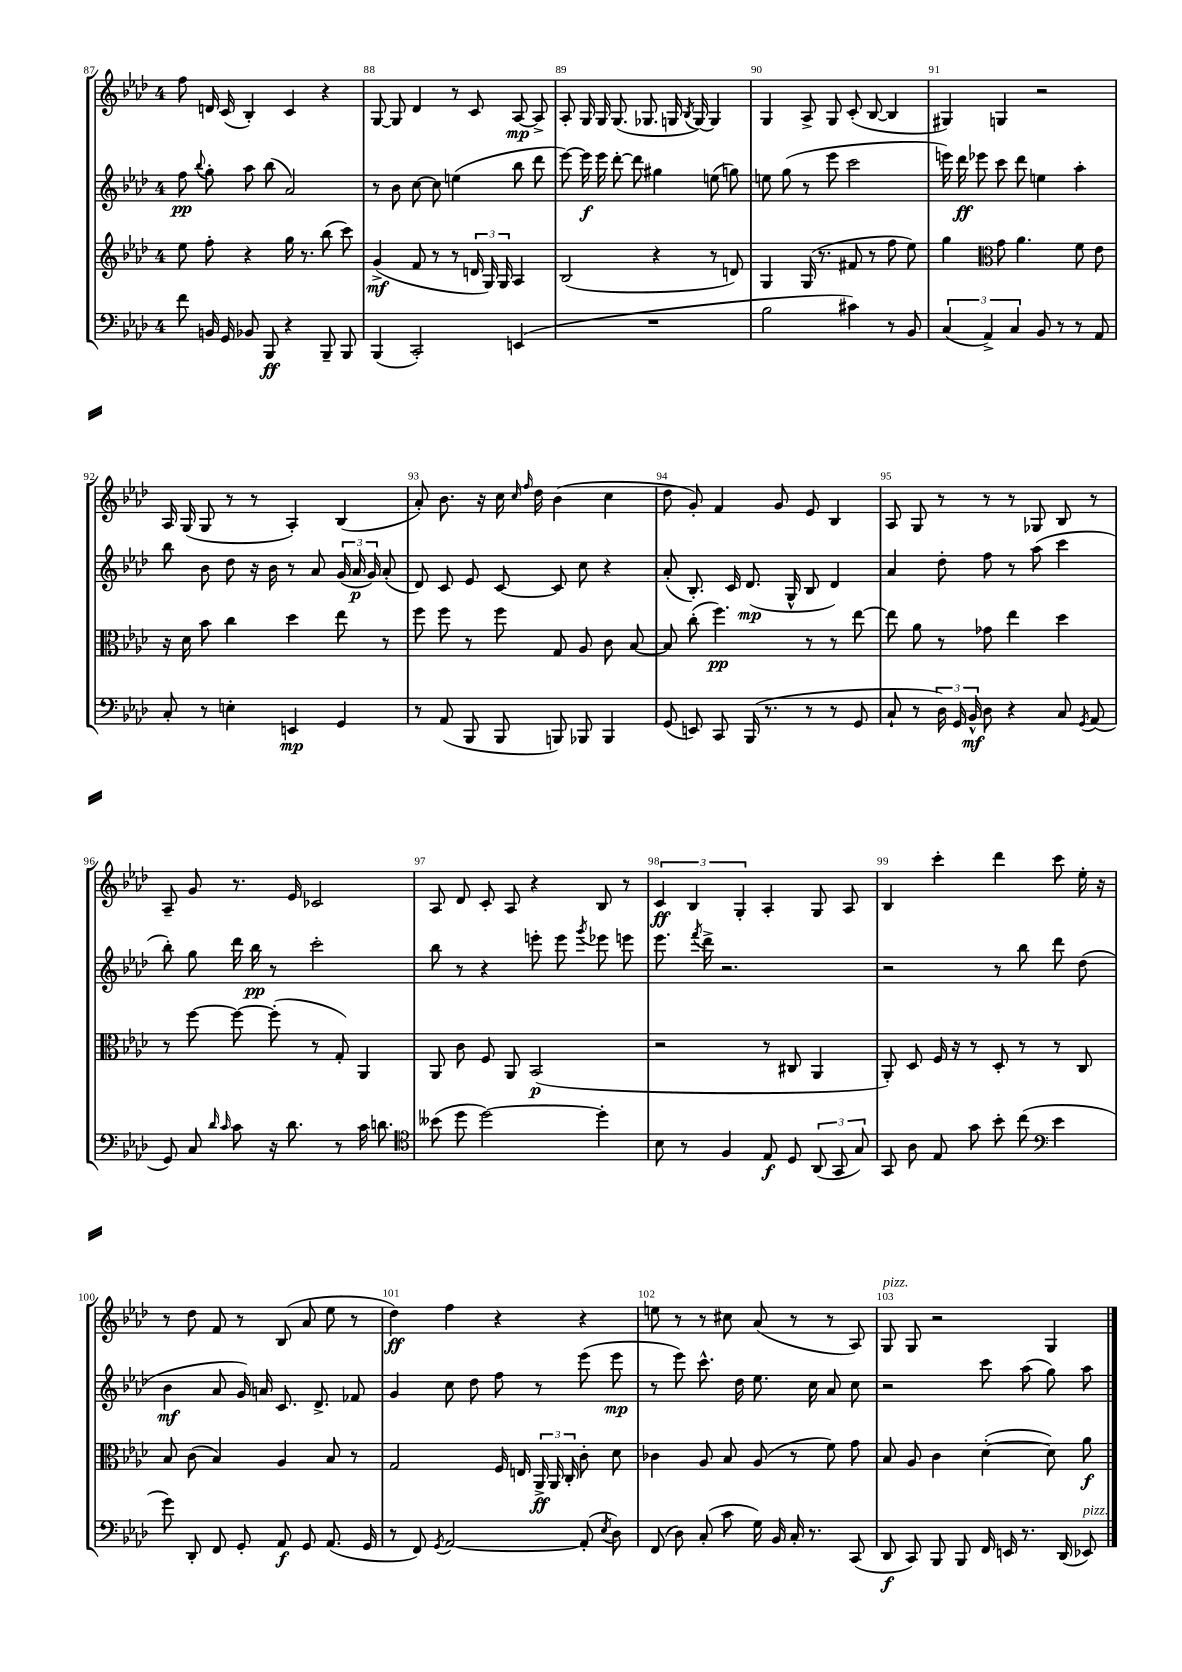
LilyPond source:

<<
\new StaffGroup <<
\new Staff = "s0" {
    \clef treble \key aes \major \once \override Staff.TimeSignature.style = #'single-digit \time 4/4
    \autoBeamOff f''8 d'16 c'16( bes4-.) c'4 r4 |
    g8~ g8 des'4 r8 c'8 aes8~\mp aes8-> |
    aes8-. g16 g16 g8.( ges8. g16 \acciaccatura { bes8 } g16~) g4 |
    g4 aes8-> g8 c'8-.( bes8~ bes4 |
    gis4) g4 r2 |
    aes16 g16( g8 r8 r8 aes4-.) bes4( |
    aes'8-.) bes'8. r16 c''16 \grace { c''16 f''16 } des''16 bes'4( c''4 |
    des''8 g'8-.) f'4 g'8 ees'8 bes4 |
    aes8 g8 r8 r8 r8 ges8 bes8 r8 |
    aes8-- g'8 r8. ees'16 ces'2 |
    aes8 des'8 c'8-. aes8 r4 bes8 r8 |
    \tuplet 3/2 { c'4\ff bes4 g4-. } aes4-. g8 aes8 |
    bes4 c'''4-. des'''4 c'''8 ees''16-. r16 |
    r8 des''8 f'8 r8 bes8( aes'8 ees''8 r8 |
    des''4\ff) f''4 r4 r4 |
    e''8 r8 r8 cis''8 aes'8( r8 r8 aes8) |
    g8^\markup { \italic "pizz." } g8 r2 g4 \bar "|." |
}
\new Staff = "s1" {
    \clef treble \key aes \major \once \override Staff.TimeSignature.style = #'single-digit \time 4/4
    \autoBeamOff f''8\pp \appoggiatura { bes''8 } g''8-. aes''8 bes''8( aes'2) |
    r8 bes'8 c''8~ c''8 e''4( bes''8 des'''8 |
    ees'''8~) ees'''16\f ees'''16 des'''8~-. des'''8 gis''4 e''8( g''8) |
    e''8 g''8( r8 ees'''8 c'''2 |
    e'''16) des'''16\ff ees'''8 c'''8 des'''8 e''4 aes''4-. |
    bes''8 bes'8 des''8 r16 bes'16 r8 aes'8 \tuplet 3/2 { g'16( aes'16\p g'16) } aes'8-.( |
    des'8) c'8 ees'8 c'8~ c'8 c''8 r4 |
    aes'8-.( bes8.-.) c'16 des'8.\mp( g16-^ bes8 des'4) |
    aes'4 des''8-. f''8 r8 aes''8( c'''4 |
    bes''8-.) g''8 des'''16 bes''16\pp r8 c'''2-. |
    bes''8 r8 r4 e'''8-. e'''8 \acciaccatura { g'''8 } ees'''8 e'''8 |
    ees'''8. \acciaccatura { f'''8 } des'''16-> r2. |
    r2 r8 bes''8 des'''8 des''8( |
    bes'4\mf aes'8 g'16) a'16 c'8. des'8.-> fes'8 |
    g'4 c''8 des''8 f''8 r8 ees'''8( ees'''8\mp |
    r8 ees'''8) c'''8.-^ des''16 ees''8. c''16 aes'8 c''8 |
    r2 c'''8 aes''8( g''8) aes''8 \bar "|." |
}
\new Staff = "s2" {
    \clef treble \key aes \major \once \override Staff.TimeSignature.style = #'single-digit \time 4/4
    \autoBeamOff ees''8 f''8-. r4 g''16 r8. bes''8( c'''8) |
    g'4->\mf( f'8 r8 r8 \tuplet 3/2 { d'16 g16) g16 } aes4 |
    bes2( r4 r8 d'8) |
    g4 g16( r8. fis'8 r8 f''8 ees''8) |
    g''4 \clef alto g'8 aes'4. f'8 ees'8 |
    r16 des'16 bes'8 c''4 des''4 ees''8 r8 |
    f''8 f''8 r8 f''8 g8 aes8 c'8 bes8~ |
    bes8 c''8-.( f''4.\pp) r8 r8 ees''8~ |
    ees''8 aes'8 r8 ges'8 ees''4 des''4 |
    r8 f''8~ f''8~ f''8-.( r8 g8-.) aes,4 |
    aes,8 c'8 f8 aes,8 bes,2\p( |
    r2 r8 cis8 aes,4 |
    aes,8-.) des8 f16 r16 r8 des8-. r8 r8 c8 |
    bes8 c'8( bes4) aes4 bes8 r8 |
    g2 f16 e16 \tuplet 3/2 { aes,16->\ff aes,16 c16-. } c'8-. des'8 |
    ces'4 aes8 bes8 aes8( r8 f'8) g'8 |
    bes8 aes8 c'4 des'4~-.( des'8) aes'8\f \bar "|." |
}
\new Staff = "s3" {
    \clef bass \key aes \major \once \override Staff.TimeSignature.style = #'single-digit \time 4/4
    \autoBeamOff f'8 b,16 g,16 bes,8 bes,,8\ff r4 bes,,8-- bes,,8 |
    bes,,4( c,2-.) e,4( |
    R1 |
    bes2 cis'4) r8 bes,8 |
    \tuplet 3/2 { c4( aes,4->) c4 } bes,8 r8 r8 aes,8 |
    c8-. r8 e4-. e,4\mp g,4 |
    r8 aes,8( bes,,8 bes,,8 b,,8) bes,,8 bes,,4 |
    g,8( e,8) c,8 bes,,16( r8. r8 r8 g,8 |
    c8-! r8 \tuplet 3/2 { des16) g,16 bes,16-^\mf } des8 r4 c8 \acciaccatura { g,8 } aes,8( |
    g,8) c8 \grace { des'16 c'16 } c'8 r16 des'8. r8 c'16 d'8. |
    \clef tenor beses'8( des''8 des''2~) des''4-. |
    bes8 r8 f4 ees8\f des8 \tuplet 3/2 { aes,8( g,8 g8) } |
    g,8 aes8 ees8 g'8 bes'8-. c''8( \clef bass ees'4 |
    g'8) des,8-. f,8 g,8-. aes,8\f g,8 aes,8.( g,16 |
    r8 f,8) \acciaccatura { g,8 } aes,2~ aes,8-.( \acciaccatura { ees8 } des8) |
    f,8( des8) c8-.( c'8 g16) bes,16 c16-. r8. c,8( |
    des,8\f c,8) bes,,8 bes,,8 f,16 e,16 r8. des,16( ees,8^\markup { \italic "pizz." }) \bar "|." |
}
>>
>>
\layout { \context { \Score currentBarNumber = #87 \override BarNumber.break-visibility = ##(#f #t #t) barNumberVisibility = #all-bar-numbers-visible } }
